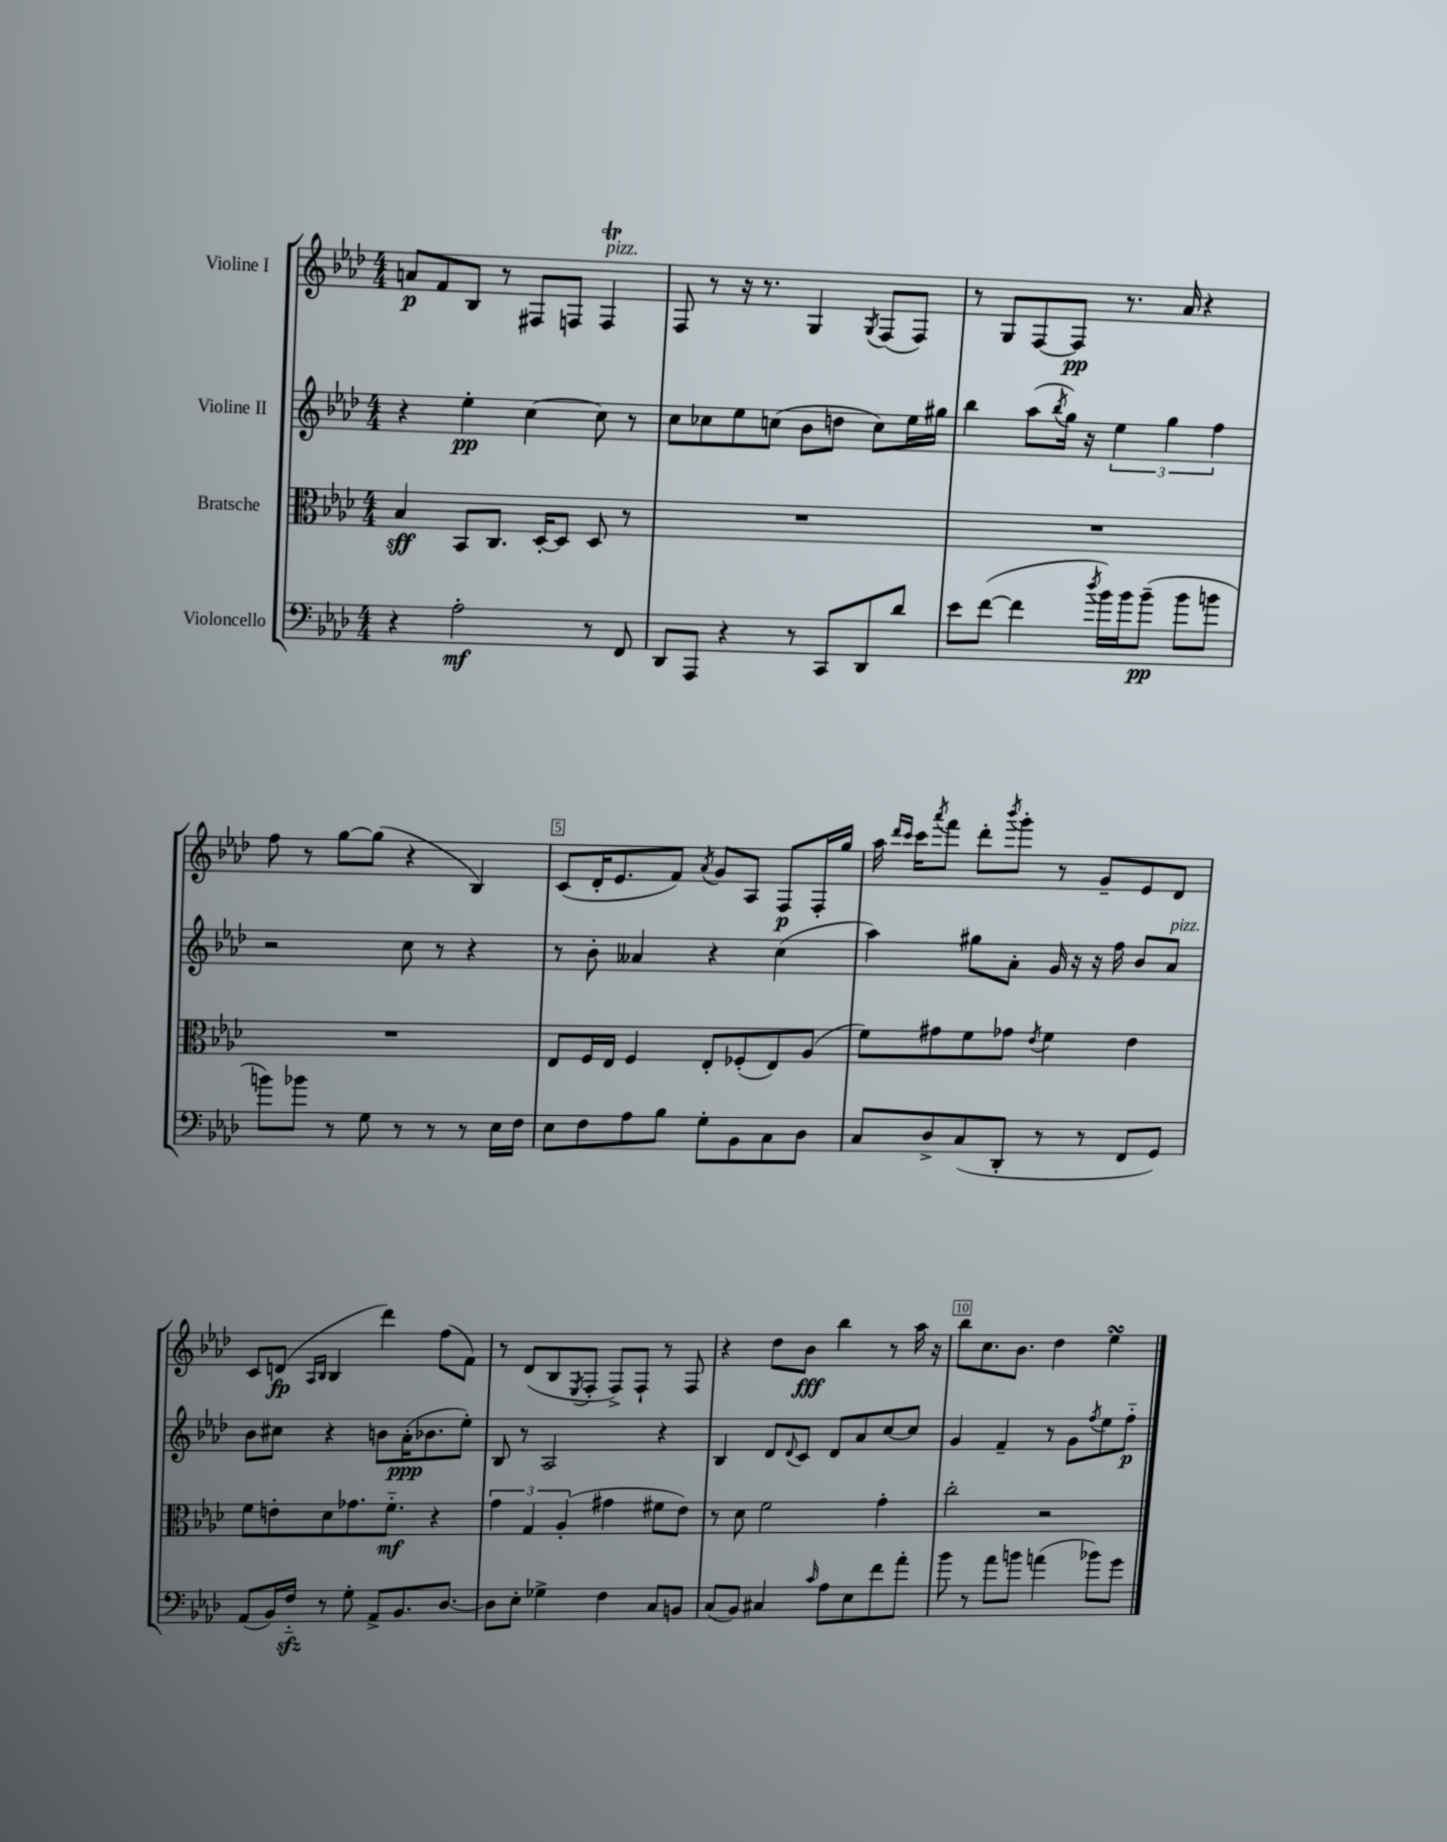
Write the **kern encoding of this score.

**kern	**kern	**kern	**kern
*staff4	*staff3	*staff2	*staff1
*clefF4	*clefC3	*clefG2	*clefG2
*k[b-e-a-d-]	*k[b-e-a-d-]	*k[b-e-a-d-]	*k[b-e-a-d-]
*M4/4	*M4/4	*M4/4	*M4/4
4r	4B-	4r	8a
.	.	.	8f
2A-'	8BB-	4ee-'	8B-
.	8.C	.	8r
.	.	[4cc	8F#
.	[16D-'	.	.
.	8D-]	.	8F
8r	8D-	8cc]	4F
8FF	8r	8r	.
=	=	=	=
8DD-	1r	8cc	8F
8AAA-	.	8cc-	8r
4r	.	8ee-	16r
.	.	.	8.r
.	.	(8cc	.
8r	.	8b-	4G
8CC	.	8dd	.
.	.	.	8qG
8DD-	.	8cc)	(8F
8d-	.	16ee-	8F)
.	.	16gg#	.
=	=	=	=
8e-	1r	4bb-	8r
([8f	.	.	8G
4f]	.	(8aa-	[8F
.	.	8qbb-	.
.	.	16gg)	8F]
.	.	16r	.
8qdd-	.	.	.
16b-)	.	6ee-	8.r
16b-	.	.	.
(8b-~	.	.	.
.	.	6gg	.
.	.	.	16a-
8b-	.	.	4r
.	.	6ff	.
8b	.	.	.
=	=	=	=
8b)	1r	2r	8ff
8b-	.	.	8r
8r	.	.	[8gg
8G	.	.	(8gg]
8r	.	8cc	4r
8r	.	8r	.
8r	.	4r	4B-)
16E-	.	.	.
16F	.	.	.
=	=	=	=
8E-	8E-	8r	(8c
8F	16F	8b-'	16d-'
.	16E-	.	8.e-
8A-	4F	4a--	.
8B-	.	.	8f)
.	.	.	8qa-
8G'	8E-'	4r	8g
8BB-	(8F-'	.	8A-
8C	8E-)	(4cc	8F
8D-	(8A-	.	16F'
.	.	.	16gg
=	=	=	=
8C	8f)	4aa-)	16aa-
.	.	.	16qqddd-
.	.	.	16qqccc
.	.	.	16ccc
.	.	.	8qaaa-
8D-^	8g#	.	8fff
(8C	8f	8gg#	8ddd-'
.	.	.	8qbbb-
8DD-'	8g-	8a-'	8ggg'
.	8qe-	.	.
8r	4f	16g	8r
.	.	16r	.
8r	.	16r	8g~
.	.	16ff	.
8FF	4e-	8b-	8e-
8GG)	.	8a-	8d-
=	=	=	=
(8AA-	8f	8b-	8c
16BB-)	8e'	8cc#	(8d
16F'~	.	.	.
.	.	.	16qqA-
.	.	.	16qqB-
8r	8d-	4r	4B-
8G'	8.g-	.	.
8AA-^	.	8b	4ddd-)
.	8.f'~	.	.
8.BB-	.	(16a-'	.
.	.	8.b-	.
.	4r	.	(8ff
[8.D-	.	.	.
.	.	8ee-')	8f)
=	=	=	=
8D-]	6g	8B-	8r
8E-'	.	8r	(8d-
.	6G	.	.
4G-^	.	2A-	8B-
.	(6A-'	.	.
.	.	.	8qE-
.	.	.	8F'
4F	4g#	.	8F^)
.	.	.	8F`
8C	8f#	4r	8r
8BB	8e-)	.	8F
=	=	=	=
(8C	8r	4B-	4r
8BB-)	8d-	.	.
4C#	2f	8d-	8dd-
.	.	8qqd-	.
.	.	8c	8b-
16qqc	.	.	.
8A-	.	8d-	4bb-
8E-	.	8a-	.
8f	4g'	[8cc	8r
8a-'	.	8cc]	16aa-
.	.	.	16r
=	=	=	=
8b-	2cc'	4g	8bb-
8r	.	.	8.cc
8a-	.	4f~	.
.	.	.	8.b-
8b	.	.	.
(4a	2r	8r	4dd-
.	.	8g	.
.	.	8qff	.
8b-)	.	8ee-	4ee-
8g	.	8ff'~	.
==	==	==	==
*-	*-	*-	*-
